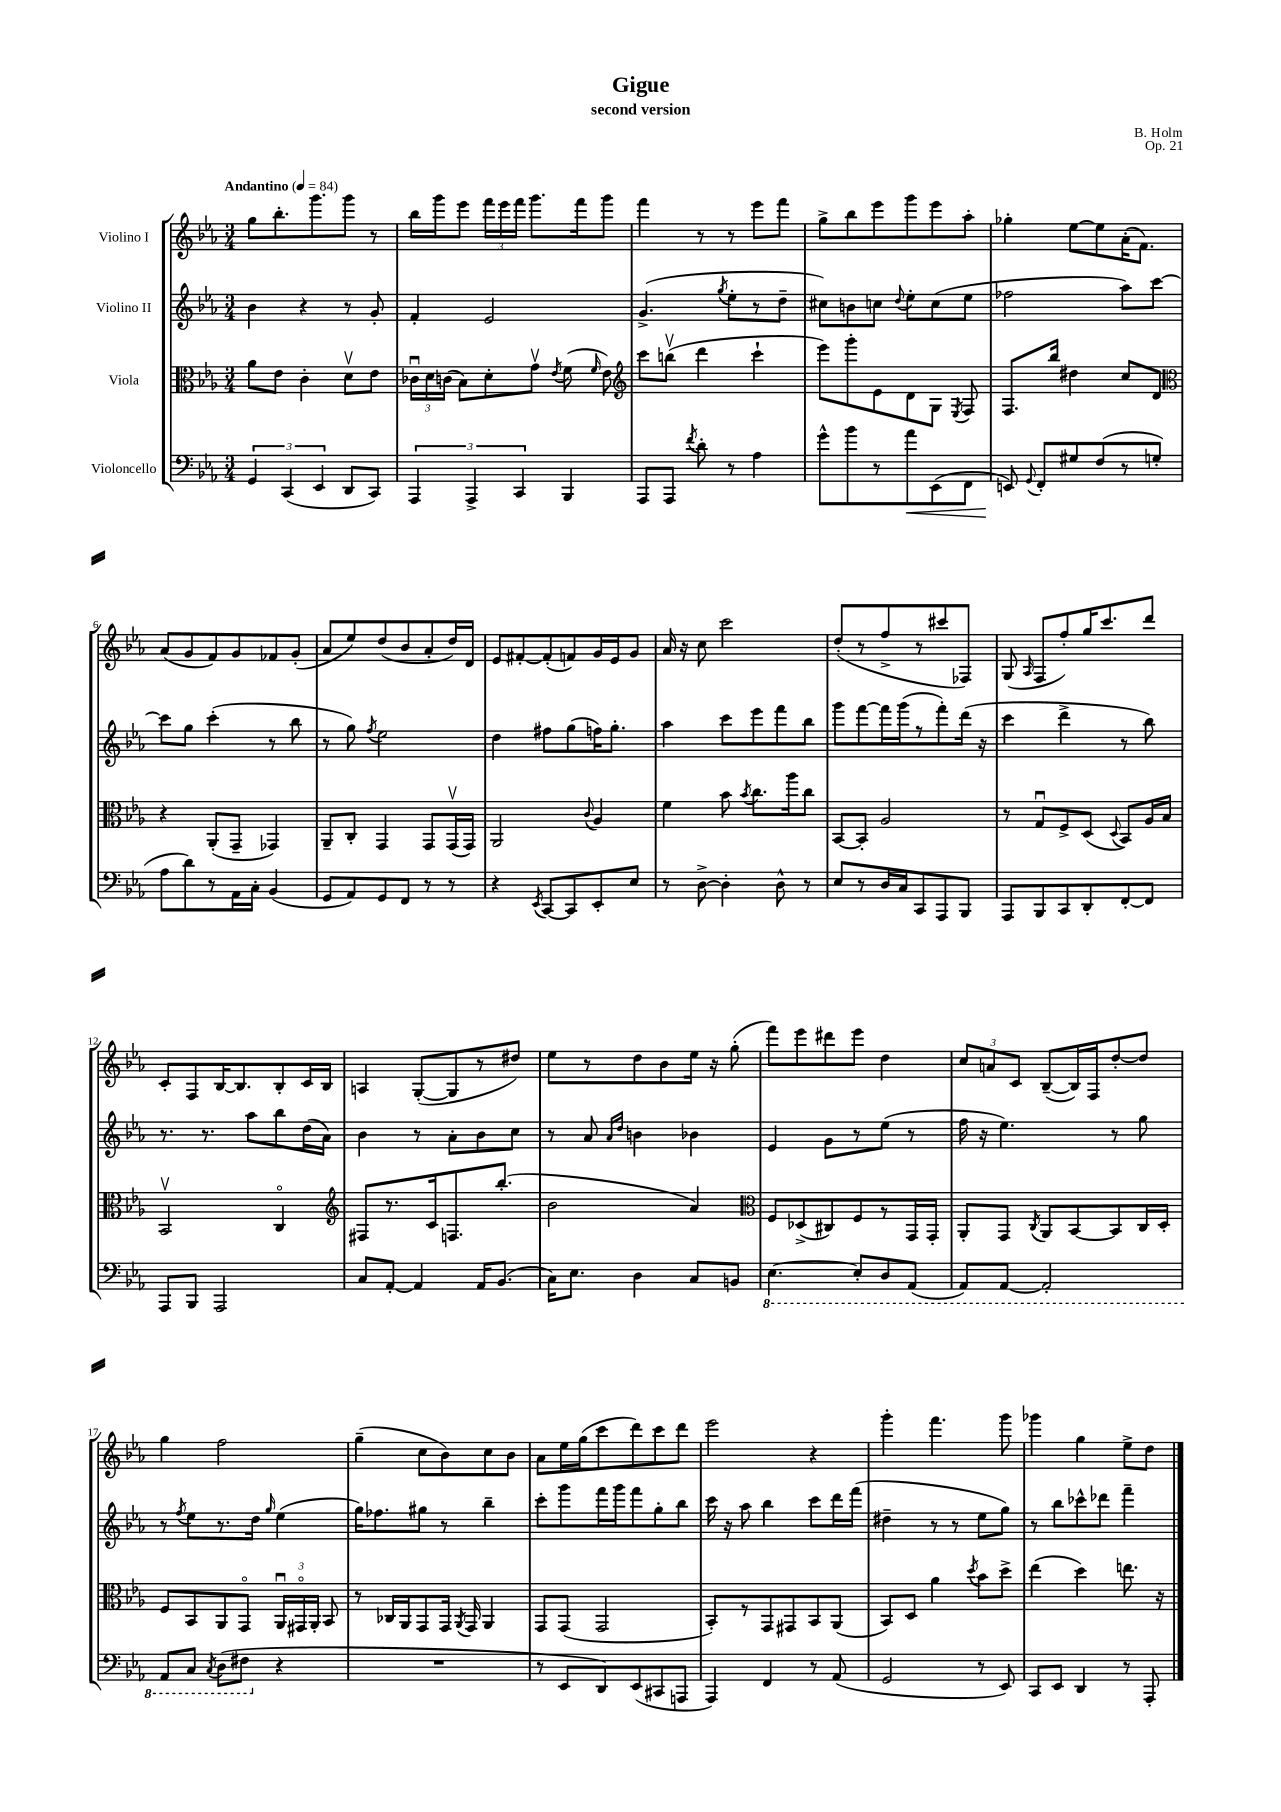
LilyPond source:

\header { title = "Gigue" composer = "B. Holm" subtitle = "second version" opus = "Op. 21" }
<<
\new StaffGroup <<
\new Staff = "s0" \with { instrumentName = "Violino I" } {
    \clef treble \key ees \major \numericTimeSignature \time 3/4 \tempo "Andantino" 4 = 84
    \autoBeamOff g''8[ bes''8.-. g'''8. g'''8] r8 |
    bes''16[ g'''16 ees'''8] \tuplet 3/2 { f'''16[ ees'''16 f'''16] } g'''8.[ f'''16 g'''8] |
    f'''4 r8 r8 ees'''8[ f'''8] |
    g''8[-> bes''8 ees'''8 g'''8 ees'''8 aes''8]-. |
    ges''4-. ees''8[~ ees''8 aes'16-.( f'8.]) |
    aes'8[( g'8 f'8) g'8 fes'8 g'8]-.( |
    aes'8[ ees''8) d''8( bes'8 aes'8-. d''16) d'16] |
    ees'8[ fis'8~-. fis'8-.( f'8) g'16 ees'16 g'8] |
    aes'16 r16 c''8 c'''2 |
    d''8[-.( r8 f''8-> r8 cis'''8 fes8]) |
    g8( \grace { aes16 } f8[ f''8-.) g''16 c'''8. d'''8] |
    c'8[-. f8 bes16~ bes8. bes8-. c'16 bes16] |
    a4 g8[~-.( g8 r8 dis''8]) |
    ees''8[ r8 d''8 bes'8 ees''16] r16 g''8-.( |
    f'''8[) ees'''8 dis'''8 ees'''8] d''4 |
    \tuplet 3/2 { c''8[ a'8 c'8] } bes8[~--( bes16) f16 d''8~-. d''8] |
    g''4 f''2 |
    g''4--( c''8[ bes'8) c''8 bes'8] |
    aes'8[ ees''16 g''16( c'''8 d'''8) c'''8 d'''8] |
    ees'''2 r4 |
    g'''4-. f'''4. g'''8 |
    ges'''4 g''4 ees''8[-> d''8] \bar "|." |
}
\new Staff = "s1" \with { instrumentName = "Violino II" } {
    \clef treble \key ees \major \numericTimeSignature \time 3/4
    \autoBeamOff bes'4 r4 r8 g'8-. |
    f'4-. ees'2 |
    g'4.->( \acciaccatura { g''8 } ees''8[-. r8 d''8]-- |
    cis''8[) b'8 c''8] \appoggiatura { d''8 } ees''8[-. c''8( ees''8] |
    fes''2 aes''8[) c'''8]~ |
    c'''8[ g''8] c'''4-.( r8 bes''8 |
    r8 g''8) \acciaccatura { f''8 } ees''2 |
    d''4 fis''8[ g''8( f''16) g''8.]-. |
    aes''4 c'''8[ ees'''8 f'''8 bes''8] |
    g'''8[ f'''8~ f'''16 g'''16( r8 f'''8-.) d'''16]( r16 |
    c'''4 d'''4-> r8 bes''8) |
    r8. r8. aes''8[ bes''8 d''16( aes'16]) |
    bes'4 r8 aes'8[-. bes'8 c''8] |
    r8 aes'8 \grace { aes'16[ d''16] } b'4 bes'4 |
    ees'4 g'8[ r8 ees''8]( r8 |
    f''16 r16 ees''4.) r8 g''8 |
    r8 \acciaccatura { f''8 } ees''8[ r8. d''16] \grace { g''16 } ees''4( |
    g''16[) fes''8. gis''8] r8 bes''4-- |
    c'''8[-. g'''8 f'''16 g'''16 f'''8 g''8-. bes''8] |
    c'''16 r16 aes''8 bes''4 c'''8[ d'''16 f'''16]( |
    dis''4-- r8 r8 ees''8[ g''8]) |
    r8 bes''8[ ces'''8-^ des'''8] f'''4-- \bar "|." |
}
\new Staff = "s2" \with { instrumentName = "Viola" } {
    \clef alto \key ees \major \numericTimeSignature \time 3/4
    \autoBeamOff aes'8[ ees'8] c'4-. d'8[\upbow ees'8] |
    \tuplet 3/2 { ces'16[\downbow d'16 c'16]( } bes8[) d'8-. g'8]\upbow \acciaccatura { ees'8 } f'8( \grace { f'16 } ees'8) |
    \clef treble c'''8[ b''8]\upbow( d'''4 c'''4-! |
    ees'''8[) g'''8-. ees'8 d'8 g8] \acciaccatura { ees8 } f8 |
    f8.[ bes''16] dis''4 c''8[ d'8] |
    \clef alto r4 aes,8[-.( g,8]-- ges,4) |
    aes,8[-- c8]-. g,4 g,8[ g,16\upbow( g,16]) |
    aes,2 \appoggiatura { c'8 } aes4 |
    f'4 bes'8 \acciaccatura { bes'8 } c''8.[ aes''16 c''8] |
    bes,8[~ bes,8]-. aes2 |
    r8 g8[\downbow f8-> d8]( \appoggiatura { d8 } bes,8[) aes16 bes16] |
    bes,2\upbow c4\flageolet |
    \clef treble fis8[ r8. c'16 f8. bes''8.]-.( |
    bes'2 aes'4) |
    \clef alto f8[ des8->( cis8) f8 r8 g,16 g,16]-. |
    aes,8[-. g,8] \acciaccatura { c8 } aes,8[ bes,8~ bes,8 c16 d16]-. |
    f8[ bes,8 aes,8 g,8]\flageolet \tuplet 3/2 { aes,16[\downbow gis,16\flageolet aes,16]-. } bes,8 |
    r8 ces16[ aes,16 g,8 g,16] \acciaccatura { aes,8 } g,16 aes,4 |
    g,8[ g,8]( g,2 |
    bes,8[-.) r8 g,8 gis,8 bes,8 aes,8]( |
    bes,8[) d8] aes'4 \acciaccatura { d''8 } bes'8[ d''8]-> |
    ees''4( d''4) e''8. r16 \bar "|." |
}
\new Staff = "s3" \with { instrumentName = "Violoncello" } {
    \clef bass \key ees \major \numericTimeSignature \time 3/4
    \autoBeamOff \tuplet 3/2 { g,4 c,4( ees,4 } d,8[ c,8]) |
    \tuplet 3/2 { aes,,4 aes,,4-> c,4 } bes,,4 |
    aes,,8[ aes,,8] \acciaccatura { f'8 } d'8-. r8 aes4 |
    g'8[-^ bes'8 r8 aes'8\< ees,8( f,8] |
    e,8\!) \appoggiatura { g,8 } f,8[-. gis8 f8( r8 g8]-. |
    aes8[ d'8) r8 aes,16 c16]-. bes,4( |
    g,8[ aes,8) g,8 f,8] r8 r8 |
    r4 \acciaccatura { ees,8 } c,8[~ c,8 ees,8-. ees8] |
    r8 d8~-> d4-. d8-^ r8 |
    ees8[ r8 d16 c16 c,8 aes,,8 bes,,8] |
    aes,,8[ bes,,8 c,8 d,8-. f,8~-. f,8] |
    aes,,8[ bes,,8] aes,,2 |
    c8[ aes,8]~-. aes,4 aes,16[ bes,8.]( |
    c16[) ees8.] d4 c8[ b,8] |
    \ottava #-1 ees,4.~ ees,8[-. d,8 aes,,8]( |
    aes,,8[) aes,,8]~ aes,,2-. |
    aes,,8[ c,8] \acciaccatura { c,8 } d,8[( fis,8] \ottava #0 r4 |
    R2. |
    r8 ees,8[ d,8) ees,8( cis,8 a,,8] |
    aes,,4) f,4 r8 aes,8( |
    g,2 r8 ees,8) |
    c,8[ ees,8] d,4 r8 aes,,8-. \bar "|." |
}
>>
>>
